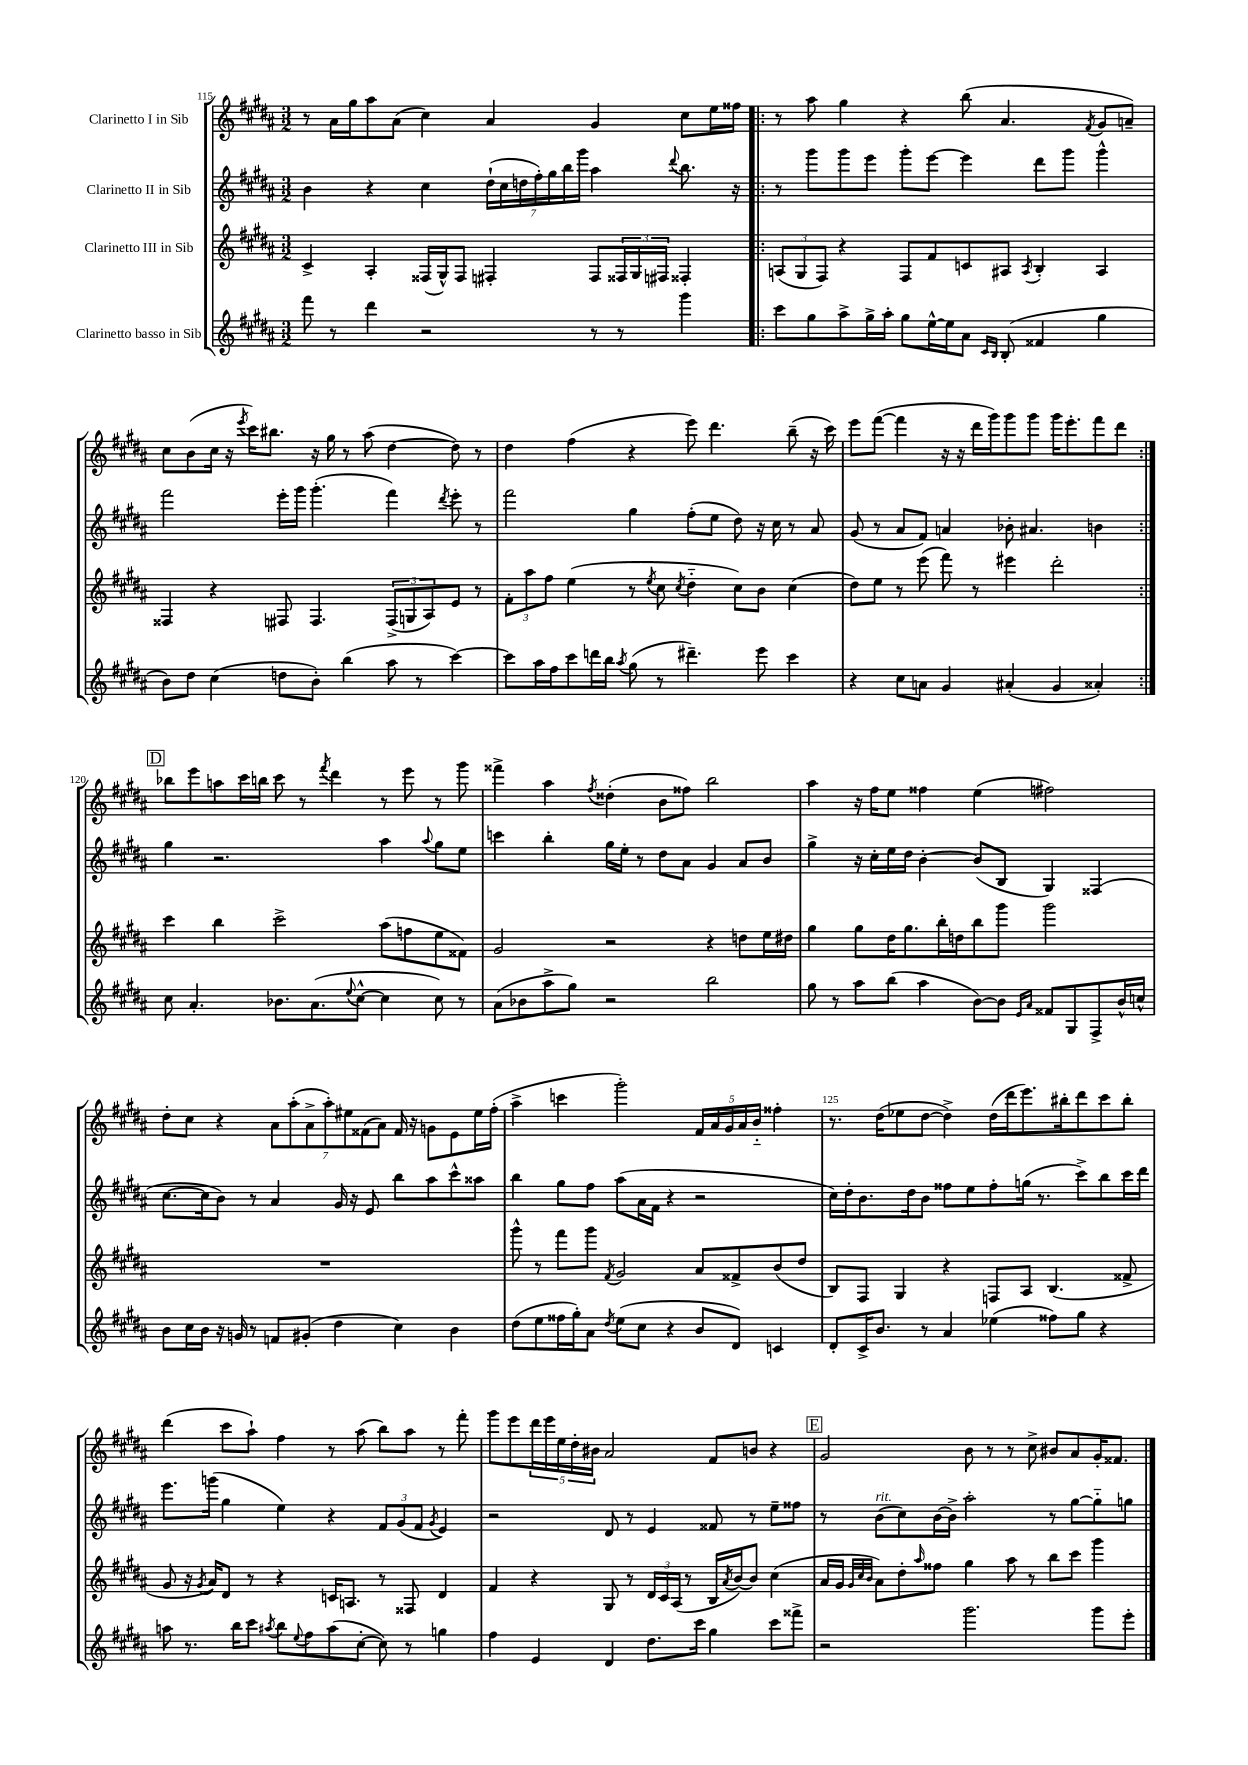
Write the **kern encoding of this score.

**kern	**kern	**kern	**kern
*part4	*part3	*part2	*part1
*staff4	*staff3	*staff2	*staff1
*I"Clarinetto basso in Sib	*I"Clarinetto III in Sib	*I"Clarinetto II in Sib	*I"Clarinetto I in Sib
*clefG2	*clefG2	*clefG2	*clefG2
*k[f#c#g#d#a#]	*k[f#c#g#d#a#]	*k[f#c#g#d#a#]	*k[f#c#g#d#a#]
*M3/2	*M3/2	*M3/2	*M3/2
=115	=115	=115	=115
8fff#\	4c#^/	4b\	8r
8r	.	.	16a#\LL
.	.	.	16gg#\J
4ddd#\	4A#'/	4r	8aa#\
.	.	.	(8a#\J
2r	(16F##X/LL	4cc#\	4cc#\)
.	16G#^^/J)	.	.
.	8F##/J	.	.
.	4F#X'/	(28dd#`\LL	4a#/
.	.	28cc#\	.
.	.	28ddn\	.
.	.	28ff#'\)	.
.	.	28gg#\	.
.	.	28bb\	.
.	.	28ggg#\JJ	.
8r	8F#/L	4aa#\	4g#/
8r	24F##X/L	.	.
.	24G#/	.	.
.	24F#X/JJ	.	.
.	.	8qqddd#/	.
4ggg#\	4F##X'/	8.bb\	8cc#\L
.	.	.	16ee\L
.	.	16r	16ff##X\JJ
=116!|:	=116!|:	=116!|:	=116!|:
8ccc#\L	(12An/L	8r	8r
.	12G#/	.	.
8gg#\	.	8ggg#\L	8aa#\
.	12F#/J)	.	.
8aa#^\	4r	8ggg#\	4gg#\
16gg#^\L	.	8eee\J	.
16aa#'\JJ	.	.	.
8gg#\L	8F#/L	8ggg#'\L	4r
[16ee^^\L	8f#/	[8eee\J	.
16ee\J]	.	.	.
8a#\J	8cn/	4eee\]	(8bb\
16qqc#/LL	.	.	.
16qqB/JJ	.	.	.
(8B'/	8A#X/J	.	4.a#/
.	8qA#/	.	.
4f##X/	4B'/	8ddd#\L	.
.	.	8ggg#\J	.
.	.	.	8qf#/
4gg#\	4A#/	4ggg#^^\	8g#/L
.	.	.	8an~/J)
!!LO:LB:g=z
=117	=117	=117	=117
8b\L)	4F##X/	2fff#\	8cc#\L
8dd#\J	.	.	(8b\
(4cc#\	4r	.	16cc#\Jk
.	.	.	16r
.	.	.	8qeee/
.	.	.	16ccc#\KL)
.	.	.	8.bb#X\J
8ddn\L	8F#X/	16eee'\LL	.
.	.	16ggg#\JJ	.
8b'\J)	4.F#/	(4.ggg#'\	16r
.	.	.	16gg#\
(4bb\	.	.	8r
.	.	.	(8aa#\
8aa#\	(12F#^/L	4fff#\)	[4dd#\
.	12Gn/	.	.
8r	.	.	.
.	12A#/)	.	.
.	.	8qddd#/	.
[4ccc#\)	8e/J	8eee'\	8dd#\])
.	8r	8r	8r
=118	=118	=118	=118
8ccc#\L]	12f#'\L	2fff#\	4dd#\
.	12aa#\	.	.
16aa#\L	.	.	.
.	12ff#\J	.	.
16ff#\J	.	.	.
8ccc#\	(4ee\	.	(4ff#\
16dddn\L	.	.	.
16bb\JJ	.	.	.
8qaa#/	.	.	.
(8gg#\	8r	4gg#\	4r
.	8qee/	.	.
8r	8cc#\	.	.
.	8qcc#/	.	.
4.ddd#X~\)	4dd#\	(8ff#'\L	8eee\)
.	.	8ee\J	4.ddd#\
.	8cc#\L)	8dd#\)	.
8eee\	8b\J	16r	.
.	.	16cc#\	.
4ccc#\	(4cc#\	8r	(8bb~\
.	.	8a#/	16r
.	.	.	16ccc#\)
=119	=119	=119	=119
4r	8dd#\L)	(8g#/	8eee\L
.	8ee\J	8r	([8fff#\J
8cc#\L	8r	8a#/L	4fff#\]
8an\J	(8eee\	8f#/J)	.
4g#/	8fff#\)	4an/	16r
.	.	.	16r
.	8r	.	16ddd#\LL
.	.	.	16ggg#\J)
(4a#X'/	4eee#X\	8b-X'\	8ggg#\
.	.	4.a#X/	8ggg#\J
4g#/	2ddd#'\	.	16ggg#\KL
.	.	.	8.eee'\
4a##X'/)	.	4bn\	8fff#\
.	.	.	8ddd#\J
!!LO:LB:g=z
!!LO:REH:place=s1:t=D
=120:|!	=120:|!	=120:|!	=120:|!
8cc#\	4ccc#\	4gg#\	8bb-X\L
4.a#'/	.	.	8eee\
.	4bb\	2.r	8aan\
.	.	.	16ccc#\L
.	.	.	16bbn\JJ
8.b-X\L	2ccc#^\	.	8ccc#\
.	.	.	8r
(8.a#\	.	.	.
.	.	.	8qfff#/
.	.	.	4ddd#\
8qqee/	.	.	.
[8cc#^^\J	.	.	.
4cc#\]	(8aa#\L	4aa#\	8r
.	8ffn\	.	8eee\
.	.	8qqaa#/	.
8cc#\)	8ee\	8gg#\L	8r
8r	8f##X\J)	8ee\J	8ggg#\
=121	=121	=121	=121
(8a#\L	2g#/	4cccn\	4fff##X^\
8b-X\	.	.	.
8aa#^\	.	4bb'\	4aa#\
8gg#\J)	.	.	.
.	.	.	8qff#/
2r	2r	16gg#\LL	(4dd##X'\
.	.	16ee'\JJ	.
.	.	8r	.
.	.	8dd#\L	8b\L
.	.	8a#\J	8ff##X\J)
2bb\	4r	4g#/	2bb\
.	8ddn\L	8a#/L	.
.	16ee\L	8b/J	.
.	16dd#X\JJ	.	.
=122	=122	=122	=122
8gg#\	4gg#\	4gg#^\	4aa#\
8r	.	.	.
8aa#\L	8gg#\L	16r	16r
.	.	16cc#'\LL	16ff#\KL
(8bb\J	16dd#\K	16ee\	8ee\J
.	8.gg#\	16dd#\JJ	.
4aa#\	.	[4b'\	4ff##X\
.	16bb'\L	.	.
.	16ddn\J	.	.
[8b\L)	8bb\	(8b/L]	(4ee\
8b\J]	8ggg#\J	8B/J	.
16qqe/LL	.	.	.
16qqa#/JJ	.	.	.
8f##X/L	2ggg#\	4G#/)	2ff#X\)
8G#/	.	.	.
8F#^/	.	(4F##X/	.
16b^^/L	.	.	.
16ccn^^/JJ	.	.	.
!!LO:LB:g=z
=123	=123	=123	=123
8b\L	1.r	[8.cc#\L	8dd#'\L
16cc#\L	.	.	8cc#\J
16b\JJ	.	16cc#\k]	.
16r	.	8b\J)	4r
16gn/	.	.	.
8r	.	8r	.
8fn/L	.	4a#/	14a#\L
.	.	.	(14aa#'\
(8g#X'/J	.	.	.
.	.	.	14a#^\
.	.	.	14aa#'\)
4dd#\	.	16g#/	.
.	.	.	14ee#X\
.	.	16r	.
.	.	.	(14f##X\
.	.	8e/	.
.	.	.	14a#\J)
4cc#\)	.	8bb\L	16f##/
.	.	.	16r
.	.	8aa#\	8gn\L
4b\	.	8ccc#^^\	8e\
.	.	8aa##X\J	16ee#\L
.	.	.	(16ff#'\JJ
=124	=124	=124	=124
(8dd#\L	8ggg#^^\	4bb\	4aa#^\
8ee\	8r	.	.
16ff##X\L	8fff#\L	8gg#\L	4cccn\
16gg#'\J)	.	.	.
8a#\J	8ggg#\J	8ff#\J	.
8qdd#/	8qf#/	.	.
(8ee\L	2g#/	(8aa#\L	2ggg#'\)
8cc#\J	.	16a#\L	.
.	.	16f#\JJ	.
4r	.	4r	.
8b/L	8a#/L	2r	20f#/LL
.	.	.	20a#/
.	.	.	20g#/
8d#/J)	8f##X^/	.	.
.	.	.	20a#/
.	.	.	20b/JJ
4cn/	(8b/	.	4ff##X'\
.	8dd#/J	.	.
=125	=125	=125	=125
8d#'/L	8B/L)	16cc#\LL)	8.r
.	.	16dd#'\J	.
16c#^/K	8F#/J	8.b\	.
8.b/J	.	.	(16dd#\KL
.	4G#/	.	8ee-X\
.	.	16dd#\k	.
8r	.	8b\J	[8dd#\J
4a#/	4r	8ff##X\L	4dd#^\])
.	.	8ee\	.
(4ee-X\	8Fn/L	8ff##'\	(16dd#\LL
.	.	.	16ddd#\J
.	8A#/J	(16ggn\Jk	8.eee\)
.	.	8.r	.
8ff##X\L)	(4.B/	.	.
.	.	.	16bb#X'\k
8gg#\J	.	8ccc#^\L)	8ddd#\
4r	.	8bb\	8ccc#\
.	8f##X^/	16ccc#\L	8bb#'\J
.	.	16ddd#\JJ	.
!!LO:LB:g=z
=126	=126	=126	=126
8aan\	8g#/	8.eee\L	(4ddd#\
8.r	16r	.	.
.	8qg#/	.	.
.	16a#/KL)	(16gggn\Jk	.
.	8d#/J	4gg#\	8ccc#\L
16bb\KL	.	.	.
8ccc#\J	8r	.	8aa#`\J)
8qaa#X/	.	.	.
8bb\L	4r	4ee\)	4ff#\
8qqee/	.	.	.
8ff#\	.	.	.
(8aa#\	16cn/KL	4r	8r
.	8.An/J	.	.
[8cc#'\J	.	.	(8aa#\
8cc#\])	8r	12f#/L	8bb\L)
.	.	(12g#/	.
8r	8F##X/	.	8aa#\J
.	.	12f#/J	.
.	.	8qg#/	.
4ggn\	4d#/	4e/)	8r
.	.	.	8fff#'\
=127	=127	=127	=127
4ff#\	4f#/	2r	8ggg#\L
.	.	.	8eee\
4e/	4r	.	20ddd#\L
.	.	.	20eee\
.	.	.	20ee\
.	.	.	20dd#'\
.	.	.	20b#X\JJ
4d#/	8G#/	8d#/	2a#/
.	8r	8r	.
8.dd#\L	24d#/LL	4e/	.
.	24c#/	.	.
.	(24A#/JJ	.	.
.	8r	.	.
16ccc#\Jk	.	.	.
4gg#\	16B/LL	8f##X/	8f#/L
.	8qa#/	.	.
.	[16b/J)	.	.
.	8b/J]	8r	8bn/J
8ccc#\L	(4cc#\	8ee~\L	4r
8fff##X^\J	.	8ff##X\J	.
!!LO:REH:place=s1:t=E
=128	=128	=128	=128
2r	16a#/LL	8r	2g#/
.	16g#/JJ	.	.
.	32qqg#/LLL	.	.
.	32qqcc#/	.	.
.	32qqb/JJJ	.	.
!	!	!LO:TX:a:i:t=rit.	!
.	8a#\L)	(8b\L	.
.	8dd#'\	8cc#\)	.
.	16qqaa#/	.	.
.	8ff##X\J	[16b\L	.
.	.	16b^\JJ]	.
2.ggg#\	4gg#\	2aa#'\	8b\
.	.	.	8r
.	8aa#\	.	8r
.	8r	.	8cc#^\
.	8bb\L	8r	8b#X/L
.	8ccc#\J	[8gg#\L	8a#/
8ggg#\L	4ggg#\	8gg#\]	16g#'/K
.	.	.	8.f##X/J
8eee'\J	.	8ggn\J	.
==	==	==	==
*-	*-	*-	*-
